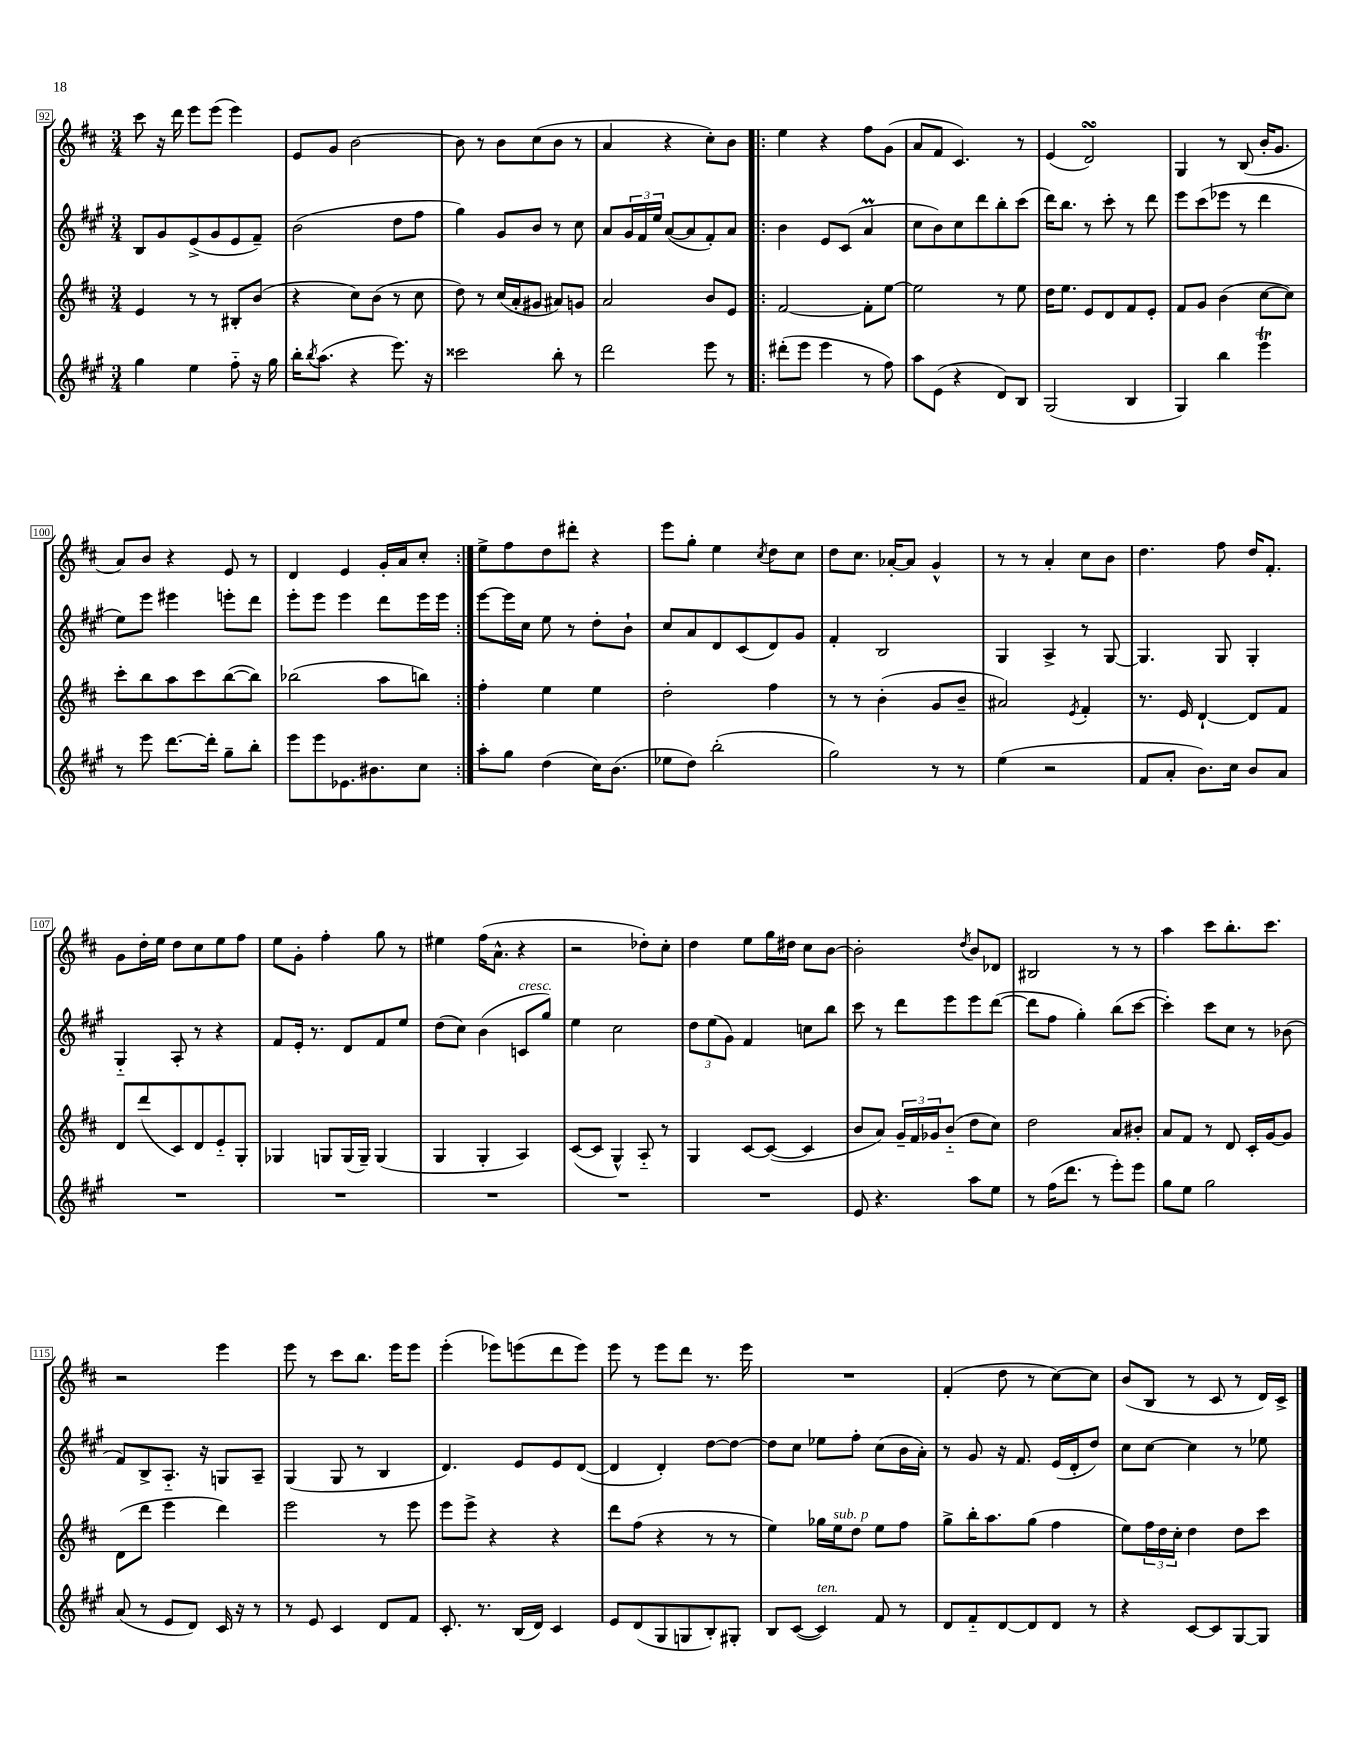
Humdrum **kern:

**kern	**kern	**kern	**kern
*part4	*part3	*part2	*part1
*staff4	*staff3	*staff2	*staff1
*clefG2	*clefG2	*clefG2	*clefG2
*k[f#c#g#]	*k[f#c#]	*k[f#c#g#]	*k[f#c#]
*M3/4	*M3/4	*M3/4	*M3/4
=92	=92	=92	=92
4gg#\	4e/	8B/L	8ccc#\
.	.	8g#/	16r
.	.	.	16ddd\
4ee\	8r	(8e^/	8eee\L
.	8r	8g#/	(8eee\J
8ff#\	8B#X'/L	8e/	4eee\)
16r	(8b/J	8f#~/J)	.
16gg#\	.	.	.
=93	=93	=93	=93
16bb'\KL	4r	(2b\	8e/L
8qbb/	.	.	.
(8.aa\J	.	.	.
.	.	.	8g/J
4r	8cc#\L)	.	[2b\
.	(8b\J	.	.
8.eee\)	8r	8dd\L	.
.	8cc#\	8ff#\J	.
16r	.	.	.
=94	=94	=94	=94
2ccc##X\	8dd\)	4gg#\)	8b\]
.	8r	.	8r
.	(16cc#/LL	8g#/L	8b\L
.	16a'/J	.	.
.	8g#X/J	8b/J	(8cc#\
8bb'\	8a#X/L)	8r	8b\J
8r	8gn/J	8cc#\	8r
=95	=95	=95	=95
2ddd\	2a/	8a/L	4a/
.	.	24g#/L	.
.	.	24f#/	.
.	.	24ee/JJ	.
.	.	([8a/L	4r
.	.	8a/]	.
8eee\	8b/L	8f#'/)	8cc#'\L)
8r	8e/J	8a/J	8b\J
=96!|:	=96!|:	=96!|:	=96!|:
(8ddd#X'\L	[2f#/	4b\	4ee\
8eee\J	.	.	.
4eee\	.	8e/L	4r
.	.	(8c#/J	.
8r	8f#'\L]	4aM/	8ff#\L
8ff#\)	[8ee\J	.	(8g\J
=97	=97	=97	=97
8aa\L	2ee\]	8cc#\L	8a/L
(8e\J	.	8b\)	8f#/J
4r	.	8cc#\	4.c#/)
.	.	8ddd\	.
8d/L)	8r	8bb'\	.
8B/J	8ee\	(8ccc#\J	8r
=98	=98	=98	=98
(2G#/	16dd\KL	16ddd\KL)	(4e/
.	8.ee\J	8.bb\J	.
.	8e/L	8r	2dsSSs/)
.	8d/	8ccc#'\	.
4B/	8f#/	8r	.
.	8e'/J	8ddd\	.
=99	=99	=99	=99
4G#/)	8f#/L	8eee\L	4G/
.	8g/J	(8ccc#\	.
4bb\	(4b\	8eee-X\J	8r
.	.	8r	(8B/
4eeeT\	[8cc#\L	4ddd\	16b'/KL
.	.	.	8.g/J
.	8cc#\J])	.	.
!!LO:LB:g=z
=100	=100	=100	=100
8r	8ccc#'\L	8ee\L)	8a/L)
8eee\	8bb\	8eee\J	8b/J
[8.ddd\L	8aa\	4eee#X\	4r
.	8ccc#\	.	.
16ddd'\Jk]	.	.	.
8gg#~\L	([8bb\	8eeen'\L	8e/
8bb'\J	8bb\J])	8ddd\J	8r
=101	=101	=101	=101
8eee\L	(2bb-X\	8eee'\L	4d/
8eee\	.	8eee\J	.
8.e-X\	.	4eee\	4e/
8.b#X\	.	.	.
.	8aa\L	8ddd\L	16g'/LL
.	.	.	16a/J
8cc#\J	8bbn\J)	16eee\L	8cc#'/J
.	.	16eee\JJ	.
=102:|!	=102:|!	=102:|!	=102:|!
8aa'\L	4ff#'\	[8eee\L	8ee^\L
8gg#\J	.	16eee\L]	8ff#\
.	.	16cc#\JJ	.
(4dd\	4ee\	8ee\	8dd\
.	.	8r	8ddd#X'\J
16cc#\KL)	4ee\	8dd'\L	4r
(8.b\J	.	.	.
.	.	8b`\J	.
=103	=103	=103	=103
8ee-X\L	2dd'\	8cc#/L	8eee\L
8dd\J)	.	8a/	8gg'\J
(2bb'\	.	8d/	4ee\
.	.	(8c#/	.
.	.	.	8qcc#/
.	4ff#\	8d/)	8dd\L
.	.	8g#/J	8cc#\J
=104	=104	=104	=104
2gg#\)	8r	4f#'/	8dd\L
.	8r	.	8.cc#\J
.	(4b'\	2B/	.
.	.	.	[16a-X'/KL
.	.	.	8a-/J]
8r	8g/L	.	4g^^/
8r	8b~/J	.	.
=105	=105	=105	=105
(4ee\	2a#X/)	4G#/	8r
.	.	.	8r
2r	.	4A^/	4a'/
.	8qe/	.	.
.	4f#'/	8r	8cc#\L
.	.	[8G#/	8b\J
=106	=106	=106	=106
8f#/L	8.r	4.G#/]	4.dd\
8a'/J	.	.	.
.	16e/	.	.
8.b\L)	[4d`/	.	.
.	.	8G#/	8ff#\
16cc#\Jk	.	.	.
8b/L	8d/L]	4G#'/	16dd/KL
.	.	.	8.f#'/J
8a/J	8f#/J	.	.
!!LO:LB:g=z
=107	=107	=107	=107
2.r	8d/L	4G#/	8g\L
.	(8ddd/	.	16dd'\L
.	.	.	16ee\JJ
.	8c#/)	8A'/	8dd\L
.	8d/	8r	8cc#\
.	8e/	4r	8ee\
.	8G'/J	.	8ff#\J
=108	=108	=108	=108
2.r	4G-X/	8f#/L	8ee\L
.	.	16e'/Jk	8g'\J
.	.	8.r	.
.	8Gn/L	.	4ff#'\
.	(16G/L	8d/L	.
.	16G~/JJ)	.	.
.	(4G/	8f#/	8gg\
.	.	8ee/J	8r
=109	=109	=109	=109
2.r	4G/	(8dd\L	4ee#X\
.	.	8cc#\J)	.
.	4G'/	(4b\	(16ff#\KL
.	.	.	8.a^^\J
!	!	!LO:TX:a:i:t=cresc.	!
.	4A/)	8cn/L	4r
.	.	8gg#/J)	.
=110	=110	=110	=110
2.r	([8c#/L	4ee\	2r
.	8c#/J]	.	.
.	4G^^/)	2cc#\	.
.	8A/	.	8dd-X'\L)
.	8r	.	8cc#'\J
=111	=111	=111	=111
2.r	4G/	12dd\L	4dd\
.	.	(12ee\	.
.	.	12g#\J)	.
.	[8c#/L	4f#/	8ee\L
.	(8c#/J_	.	16gg\L
.	.	.	16dd#X\JJ
.	4c#/]	8ccn\L	8cc#\L
.	.	8bb\J	[8b\J
=112	=112	=112	=112
8e/	8b/L	8ccc#\	2b'\]
4.r	8a/J)	8r	.
.	24g~/LL	8ddd\L	.
.	24f#/	.	.
.	24g-X/J	.	.
.	(8b/J	8eee\	.
.	.	.	8qdd/
8aa\L	8dd\L	8eee\	8b/L
8ee\J	8cc#\J)	([8ddd\J	8d-X/J
=113	=113	=113	=113
8r	2dd\	8ddd\L]	2B#X/
(16ff#\KL	.	8ff#\J	.
8.ddd\J	.	.	.
.	.	4gg#'\)	.
8r	.	.	.
8eee'\L)	8a/L	(8bb\L	8r
8eee\J	8b#X'/J	[8ccc#\J	8r
=114	=114	=114	=114
8gg#\L	8a/L	4ccc#'\])	4aa\
8ee\J	8f#/J	.	.
2gg#\	8r	8ccc#\L	8ccc#\L
.	8d/	8cc#\J	8.bb'\
.	16c#'/LL	8r	.
.	[16g/J	.	8.ccc#\J
.	8g/J]	(8b-X\	.
!!LO:LB:g=z
=115	=115	=115	=115
(8a/	(8d\L	8f#/L)	2r
8r	8ddd\J	8B^/	.
8e/L	4eee\	8.A/J	.
8d/J)	.	.	.
.	.	16r	.
16c#/	4ddd\)	8Gn/L	4eee\
16r	.	.	.
8r	.	8A~/J	.
=116	=116	=116	=116
8r	2eee\	(4G#/	8eee\
8e/	.	.	8r
4c#/	.	8G#/	8ccc#\L
.	.	8r	8.bb\J
8d/L	8r	4B/	.
.	.	.	16eee\KL
8f#/J	8eee\	.	8eee\J
=117	=117	=117	=117
8.c#'/	8eee\L	4.d/)	(4eee'\
.	8eee^\J	.	.
8.r	.	.	.
.	4r	.	8eee-X\L)
(16B/LL	.	8e/L	(8eeen\
16d/JJ)	.	.	.
4c#/	4r	8e/	8ddd\
.	.	([8d/J	8eee\J)
=118	=118	=118	=118
8e/L	8ddd\L	4d/]	8eee\
(8d/	(8ff#\J	.	8r
8G#/	4r	4d'/)	8eee\L
8Gn/	.	.	8ddd\J
8B'/)	8r	[8dd\L	8.r
8G#X'/J	8r	8dd\J_	.
.	.	.	16eee\
=119	=119	=119	=119
8B/L	4ee\)	8dd\L]	2.r
([8c#/J	.	8cc#\J	.
!LO:TX:a:i:t=ten.	!	!	!
4c#/])	16gg-X\LL	8ee-X\L	.
!	!LO:TX:a:i:t=sub. p	!	!
.	16ee\J	.	.
.	8dd\J	8ff#'\J	.
8f#/	8ee\L	(8cc#\L	.
8r	8ff#\J	16b\L	.
.	.	16a'\JJ)	.
=120	=120	=120	=120
8d/L	8gg^\L	8r	(4f#'/
8f#/	16bb'\K	8g#/	.
.	8.aa\	.	.
[8d/	.	16r	8dd\
.	.	8.f#/	.
8d/]	(8gg\J	.	8r
8d/J	4ff#\	(16e/LL	[8cc#\L)
.	.	16d'/J	.
8r	.	8dd/J)	8cc#\J]
=121	=121	=121	=121
4r	8ee\L)	8cc#\L	(8b/L
.	24ff#\L	[8cc#\J	8B/J
.	24dd\	.	.
.	24cc#'\JJ	.	.
[8c#/L	4dd\	4cc#\]	8r
8c#/]	.	.	8c#/
[8G#/	8dd\L	8r	8r
8G#/J]	8ccc#\J	8ee-X\	16d/LL)
.	.	.	16c#^/JJ
==	==	==	==
*-	*-	*-	*-
